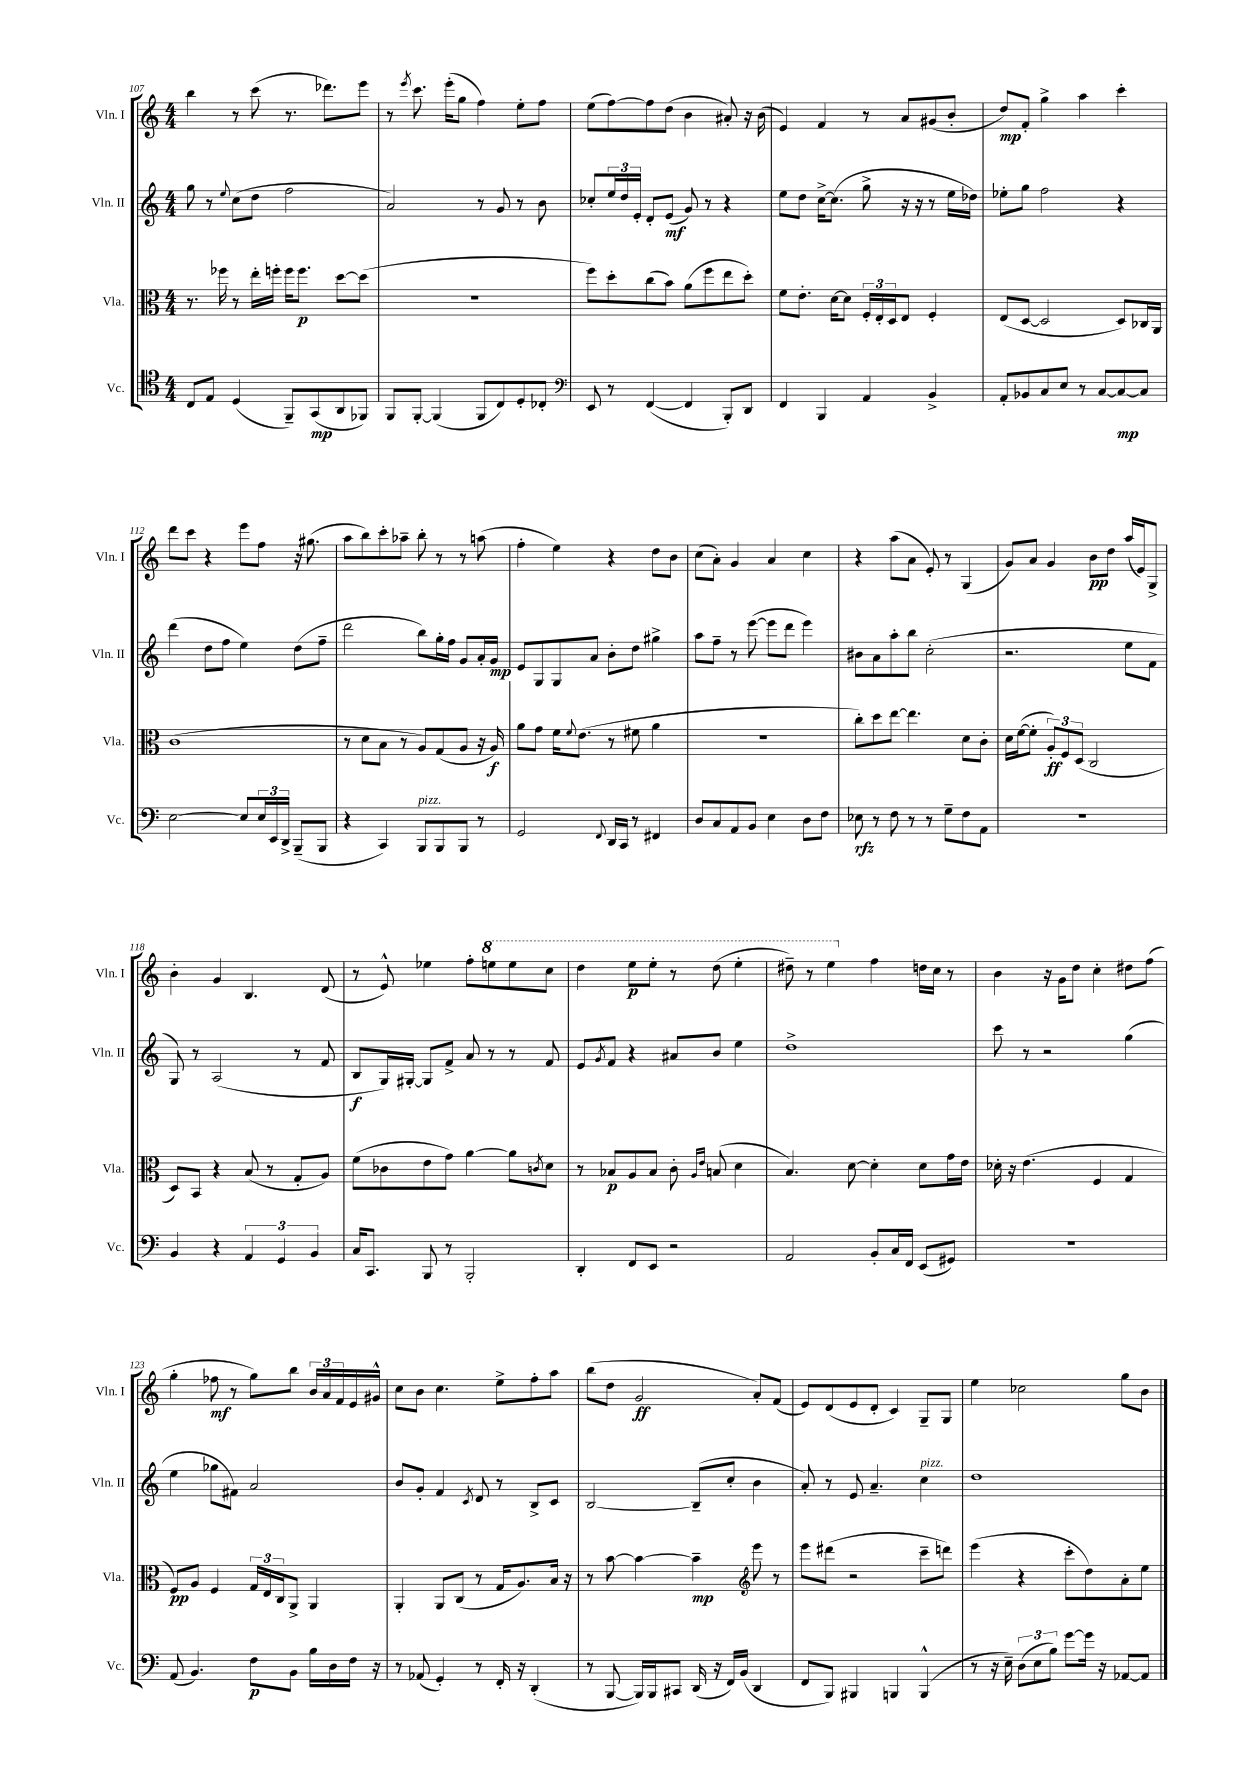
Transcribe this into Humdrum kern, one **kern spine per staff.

**kern	**kern	**kern	**kern
*staff4	*staff3	*staff2	*staff1
*clefC4	*clefC3	*clefG2	*clefG2
*k[]	*k[]	*k[]	*k[]
*M4/4	*M4/4	*M4/4	*M4/4
8C/L	8.r	8gg\	4bb\
8E/J	.	8r	.
.	16ff-\	.	.
.	.	8qqee/	.
(4D/	8r	(8cc\L	8r
.	16ee'\LL	8dd\J	(8ccc\
.	16ff'\JJ	.	.
8FF~/L)	16ff\LK	2ff\	8.r
.	8.ff\J	.	.
(8GG/	.	.	.
.	.	.	8.ddd-\L)
8AA/	[8dd\L	.	.
8FF-/J)	(8dd\]J	.	8eee\J
=	=	=	=
8FF/L	1r	2a/)	8r
.	.	.	8qeee/
[8FF'/J	.	.	8.ccc\
(4FF/]	.	.	.
.	.	.	(16eee'\LK
.	.	.	8gg\J
8FF/L	.	8r	4ff\)
8C/)	.	8g/	.
8D'/	.	8r	8ee'\L
8C-'/J	.	8b\	8ff\J
=	=	=	=
*clefF4	*	*	*
8EE/	8ff\L)	8cc-'/L	(8ee\L
8r	8dd'\	24ee/L	[8ff\)
.	.	24dd/	.
.	.	24e'/JJ	.
([4FF/	(8cc\	8d'/L	8ff\]
.	8b\J)	(8e/J	(8dd\J
4FF/]	(8a\L	8g/)	4b\
.	8ff\	8r	.
8BBB'/L)	8ee\	4r	8a#'/)
8DD/J	8dd'\J)	.	16r
.	.	.	(16b\
=	=	=	=
4FF/	8f\L	8ee\L	4e/)
.	8.e'\J	8dd\J	.
4BBB/	.	[16cc^\LK	4f/
.	[16d\LK	(8.cc\]J	.
.	8d\]J	.	.
4AA/	24F'/LL	8gg^\	8r
.	24E'/	.	.
.	24D/J	.	.
.	8E/J	16r	8a/L
.	.	16r	.
4BB^/	4F'/	8r	(8g#/
.	.	16ee\LL	8b'/J
.	.	16dd-\JJ)	.
=	=	=	=
8AA'/L	(8E/L	8ee-'\L	8dd/L)
8BB-/	[8D/J	8gg\J	8f'/J
8C/	2D/]	2ff\	4gg^\
8E/J	.	.	.
8r	.	.	4aa\
[8C/L	.	.	.
8C/_	8D/L)	4r	4ccc'\
8C/]J	16C-/L	.	.
.	16AA/JJ	.	.
=	=	=	=
[2E\	(1c	(4ddd\	8ddd\L
.	.	.	8ccc\J
.	.	8dd\L	4r
.	.	8ff\J	.
8E/]L	.	4ee\)	8eee\L
24E/L	.	.	8ff\J
24EE/	.	.	.
24DD^/JJ	.	.	.
(8BBB~/L	.	(8dd\L	16r
.	.	.	(8.gg#\
8BBB/J	.	8ff~\J	.
=	=	=	=
4r	8r	2ddd\	8aa\L
.	8d\L	.	8bb\)
4CC/)	8B\J	.	8ccc'\
.	8r	.	8aa-~\J
8BBB/L	8A/L)	8bb\L)	8bb'\
8BBB/	(8G/	16gg'\L	8r
.	.	16ff\JJ	.
8BBB/J	8A/J	8g/L	8r
8r	16r	16a'/L	(8aa\
.	16A/)	16g/JJ	.
=	=	=	=
2GG/	8a\L	8e/L	4ff'\
.	8g\J	8G/	.
.	16f\LK	8G/	4ee\)
.	8qqf/	.	.
.	(8.e\J	.	.
.	.	8a/J	.
8qqFF/	.	.	.
16DD/LL	8r	8b'\L	4r
16CC/JJ	.	.	.
8r	8f#\	8dd\J	.
4FF#/	4a\	4gg#^\	8dd\L
.	.	.	8b\J
=	=	=	=
8D/L	1r	8aa\L	(8cc\L
8C/	.	8ff~\J	8a'\J)
8AA/	.	8r	4g/
8BB/J	.	([8eee\	.
4E\	.	8eee\]L	4a/
.	.	8ddd\J	.
8D\L	.	4eee\)	4cc\
8F\J	.	.	.
=	=	=	=
8E-\	8cc'\L)	8b#\L	4r
8r	8dd\	8a\	.
8F\	[8ee\J	8aa'\	(8aa\L
8r	4.ee\]	8bb\J	8a\J
8r	.	(2cc'\	8e'/)
8G~\L	.	.	8r
8F\	8d\L	.	(4G/
8AA\J	8c'\J	.	.
=	=	=	=
1r	16d\LL	2.r	8g/L)
.	([16f\J	.	.
.	8f'\]J	.	8a/J
.	12A'/L)	.	4g/
.	12F/	.	.
.	(12D/J	.	.
.	2C/	.	8b\L
.	.	.	8dd\J
.	.	8ee\L	(16aa/LL
.	.	.	16e/J)
.	.	8f\J	8G^/J
=	=	=	=
4BB/	8D/L)	8G/)	4b'\
.	8BB/J	8r	.
4r	4r	(2A/	4g/
6AA/	(8B/	.	4.B/
.	8r	.	.
6GG/	.	.	.
.	8G'/L	8r	.
6BB/	.	.	.
.	8A/J)	8f/	(8d/
=	=	=	=
16C/LK	(8f\L	8B/L	8r
8.CC/J	.	.	.
.	8c-\	16G/L)	8e^^/)
.	.	[16G#'/JJ	.
8BBB/	8e\	8G#/]L	4ee-\
8r	8g\J)	8f^/J	.
2BBB'/	[4a\	8a/	8ff'\L
.	.	8r	8eee\
.	8a\]L	8r	8eee\
.	8qc/	.	.
.	8d\J	8f/	8ccc\J
=	=	=	=
4DD'/	8r	8e/L	4ddd\
.	.	8qg/	.
.	8B-/L	8f/J	.
8FF/L	8A/	4r	8eee\L
8EE/J	8B-/J	.	8eee'\J
2r	8c'\	8a#/L	8r
.	16qqA/LL	.	.
.	16qqe/JJ	.	.
.	(8B/	8b/J	(8ddd\
.	4d\	4ee\	4eee'\
=	=	=	=
2AA/	4.B/)	1dd^	8ddd#~\)
.	.	.	8r
.	.	.	4eee\
.	[8d\	.	.
8BB'/L	4d'\]	.	4ff\
16C/L	.	.	.
16FF/JJ	.	.	.
(8EE/L	8d\L	.	16dd\LL
.	.	.	16cc\JJ
8GG#/J)	16g\L	.	8r
.	16e\JJ	.	.
=	=	=	=
1r	16d-'\	8ccc\	4b\
.	16r	.	.
.	(4.e\	8r	.
.	.	2r	16r
.	.	.	16g\LK
.	.	.	8dd\J
.	4F/	.	4cc'\
.	4G/	(4gg\	8dd#\L
.	.	.	(8ff\J
=	=	=	=
(8AA/	8F/L)	4ee\	4gg'\
4.BB/)	8A/J	.	.
.	4F/	8gg-\L	8ff-\
.	.	8f#\J)	8r
8F\L	24G/LL	2a/	8gg\L)
.	24E/	.	.
.	24C/J	.	.
8BB\J	8AA^/J	.	8bb\J
16B\LL	4AA/	.	24b/LL
.	.	.	24a/
16D\	.	.	.
.	.	.	24f/
16F\JJ	.	.	16e/
16r	.	.	16g#^^/JJ
=	=	=	=
8r	4AA'/	8b/L	8cc\L
(8AA-/	.	8g'/J	8b\J
4GG'/)	8AA/L	4f/	4.cc\
.	(8C/J	.	.
.	.	8qc/	.
8r	8r	8d/	.
16FF'/	16G/LK	8r	8ee^\L
16r	8.A/)	.	.
(4DD'/	.	8B^/L	8ff'\
.	16B/Jk	8c/J	8aa\J
.	16r	.	.
=	=	=	=
8r	8r	[2B/	(8bb\L
[8BBB/	[8b\	.	8dd\J
16BBB/]LL)	4b\_	.	2g/
16BBB/J	.	.	.
8CC#/J	.	.	.
(16DD/	4b~\]	(8B~/]L	.
16r	.	.	.
16FF/LL)	.	8cc'/J	.
(16BB/JJ	.	.	.
*	*clefG2	*	*
4DD/	8eee\	4b\	8a'/L)
.	8r	.	(8f/J
=	=	=	=
8FF/L	8eee\L	8a'/)	8e/L)
8BBB/J)	(8ddd#\J	8r	(8d/
4BBB#/	2r	8e/	8e/
.	.	4.a~/	8d'/J
4BBB/	.	.	4c/)
(4BBB^^/	8ccc~\L	4cc\	8G~/L
.	8ddd\J)	.	8G/J
=	=	=	=
8r	(4eee\	1dd	4ee\
16r	.	.	.
16E~\)	.	.	.
(12D\L	4r	.	2cc-\
12E\	.	.	.
12B\J)	.	.	.
[8g\L	8ccc'\L	.	.
16g\]Jk	8dd\)	.	.
16r	.	.	.
[8AA-/L	8a'\	.	8gg\L
8AA-/]J	8ee\J	.	8b\J
==	==	==	==
*-	*-	*-	*-
